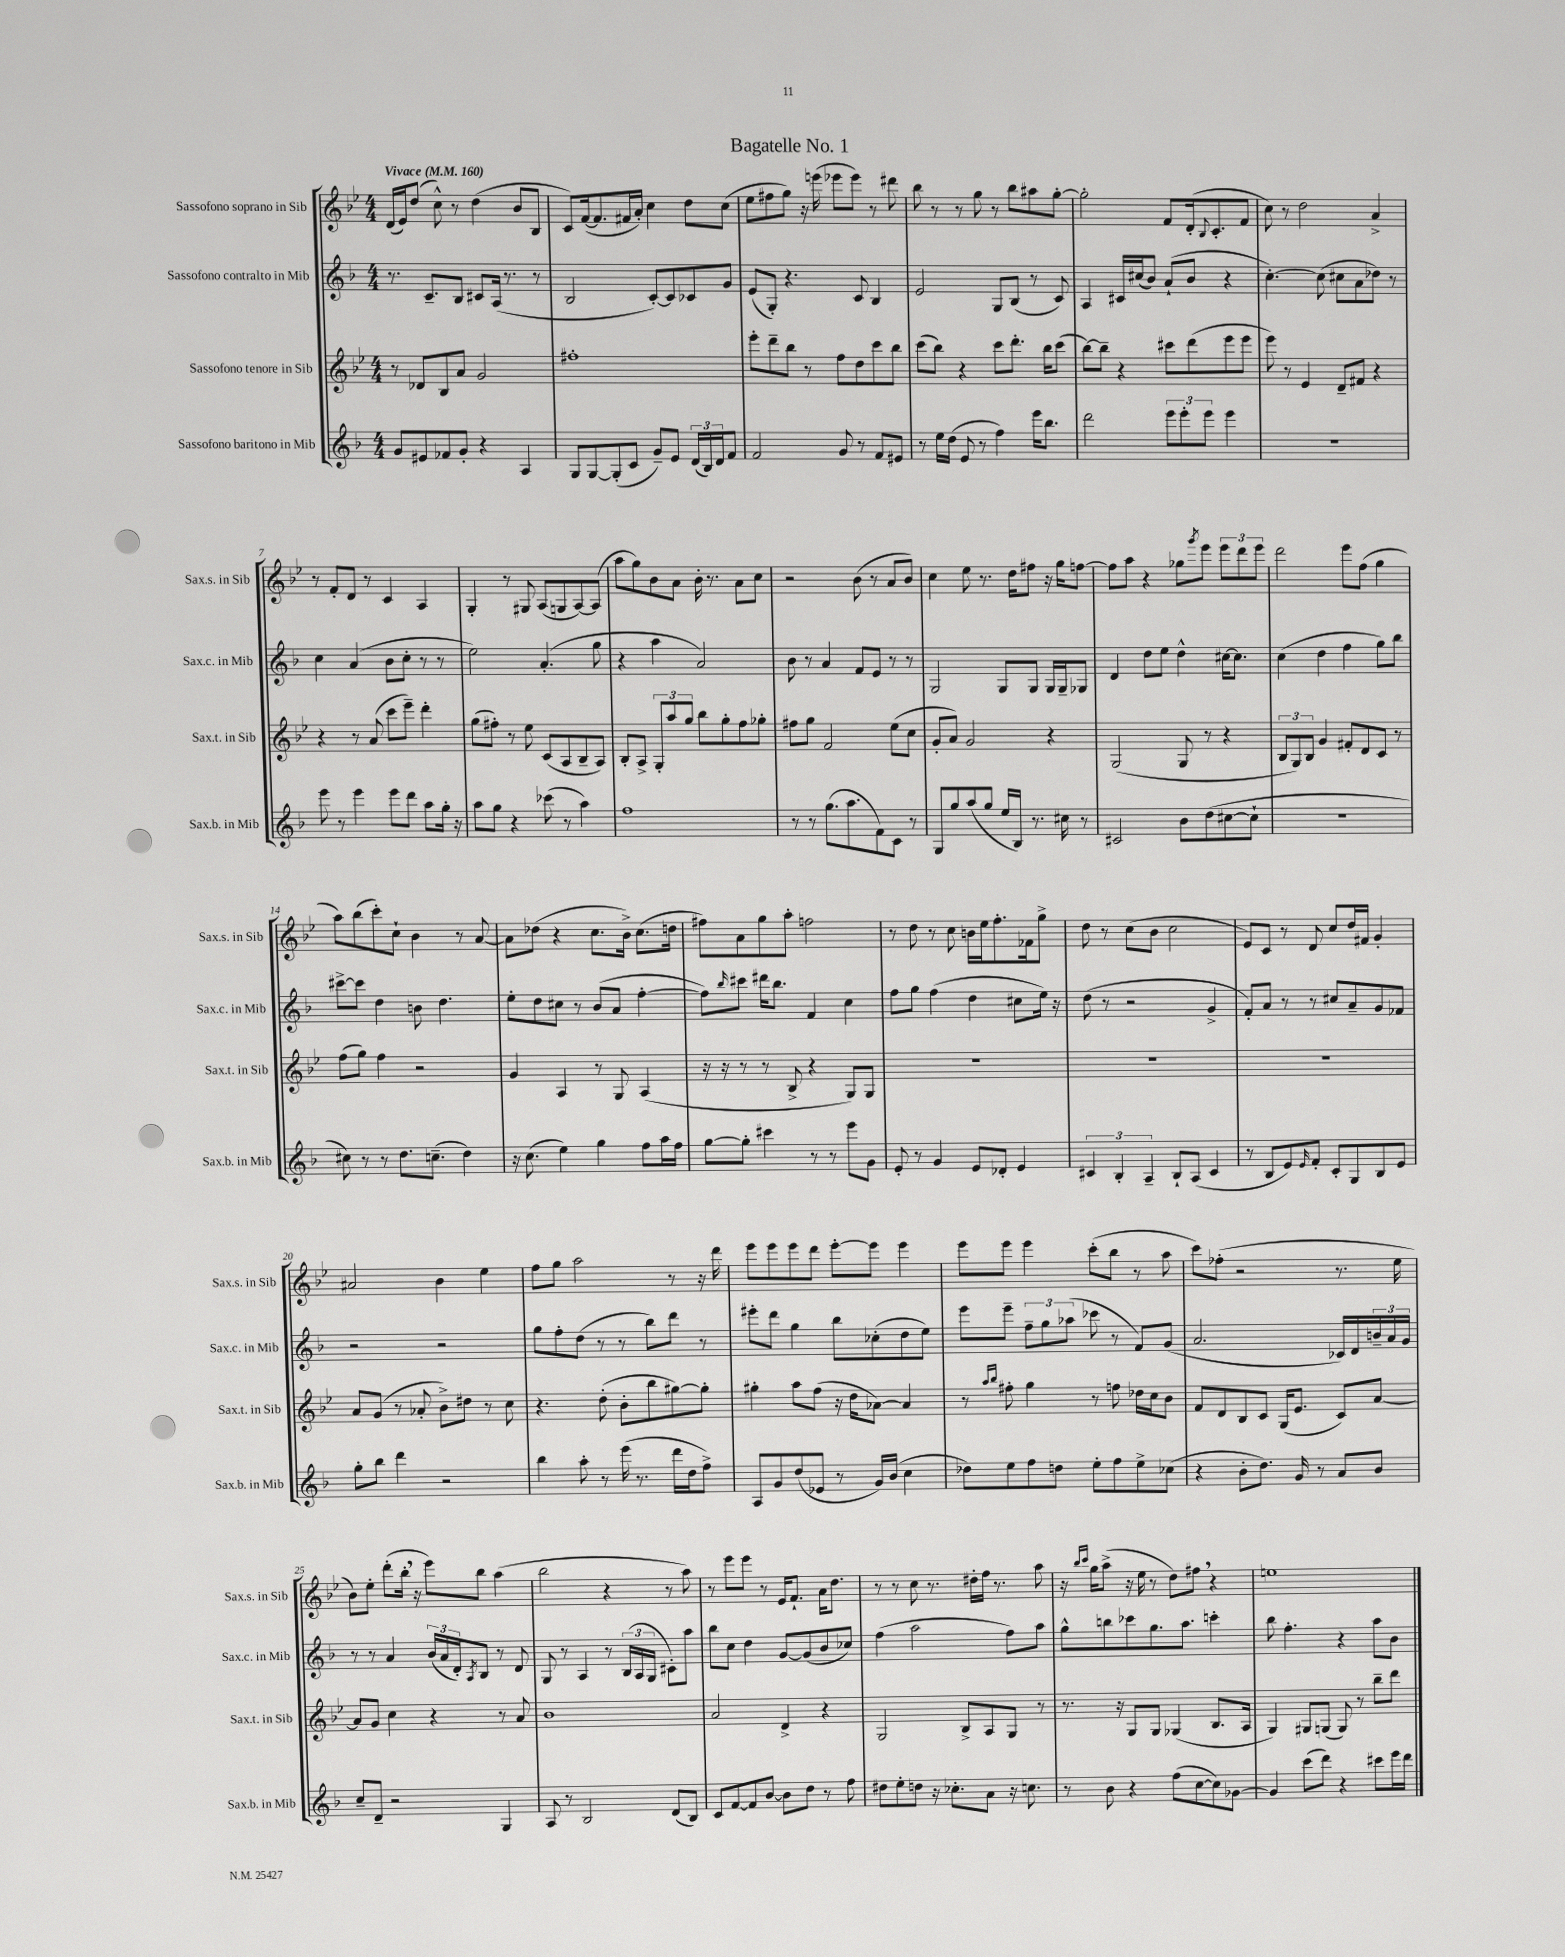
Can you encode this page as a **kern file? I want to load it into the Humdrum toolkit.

**kern	**kern	**kern	**kern
*staff4	*staff3	*staff2	*staff1
*clefG2	*clefG2	*clefG2	*clefG2
*k[b-]	*k[b-e-]	*k[b-]	*k[b-e-]
*M4/4	*M4/4	*M4/4	*M4/4
*MM160	*MM160	*MM160	*MM160
8g	8r	8.r	(16d
.	.	.	16e-)
8e#	8d-	.	(8dd
.	.	8.c~	.
8f-	8B-	.	8cc^^)
8g'	8a	8B-	8r
4r	2g	8c#	(4dd
.	.	(16A	.
.	.	8.r	.
4A	.	.	8b-
.	.	8r	8B-
=	=	=	=
8G	1ff#'	2B-	8c)
[8G	.	.	([16f
.	.	.	8.f]
(8G']	.	.	.
8c	.	.	16f#
.	.	.	16a')
8g~)	.	[8c')	4cc
8e	.	8c]	.
(24d	.	8c-	8dd
24B-)	.	.	.
24d	.	.	.
8f	.	8g	(8cc
=	=	=	=
2f	8eee-'	(8e	8ee-
.	8ddd~	8G')	8ff#
.	8bb-	4.r	8gg)
.	8r	.	16r
.	.	.	(16eee
8g	8ff	.	8eee-
8r	8dd	8c	8eee-)
8f	8ccc	4B-	8r
8e#	8bb-	.	8ddd#
=	=	=	=
8r	(8ccc	2e	8bb-
16ee	8bb-)	.	8r
(16dd	.	.	.
8e	4r	.	8r
8r	.	.	8gg
4ff)	8ccc	8G	8r
.	8.ddd'	(8B-	8bb-
16eee	.	8r	8aa#
8.bb-	16bb-	.	.
.	(8ccc	8c)	[8gg'
=	=	=	=
2ddd	[8bb-)	4A	2gg']
.	8bb-~]	.	.
.	4r	16c#	.
.	.	(16cc#	.
.	.	8b-)	.
12eee	8ccc#	(8a`	8f
12eee'	.	.	.
.	(8ddd	8b-	(16d'
12eee	.	.	.
.	.	.	8qqB-
.	.	.	8.c'
4eee	8eee-	4r	.
.	8eee-	.	8f
=	=	=	=
1r	8eee-)	[4.cc')	8cc)
.	8r	.	8r
.	4e-	.	2dd
.	.	(8cc]	.
.	8d~	8cc#	.
.	8f#	8a	.
.	4r	8dd-)	4a^
.	.	8r	.
=	=	=	=
8eee	4r	4cc	8r
8r	.	.	8f'
4eee	8r	(4a	8d
.	(8a	.	8r
8eee	8ccc	8b-	4c
8ddd	8eee-~)	8cc'	.
8aa	4ddd'	8r	4A
16gg'	.	8r	.
16r	.	.	.
=	=	=	=
8aa	(8gg	2ee)	4G'
8gg	8ff#')	.	.
4r	8r	.	8r
.	8ee-	.	8G#
(8ccc-	(8c	(4.a'	(8A
8r	8A	.	8G
4aa)	8B-~	.	[8A)
.	8A)	8gg	(8A]
=	=	=	=
1ff	8B-'	4r	8aa
.	8A^	.	8gg)
.	12G'	4aa	8b-
.	12aa	.	.
.	.	.	8a
.	12gg	.	.
.	8bb-	2a)	16b-'
.	.	.	8.r
.	8gg'	.	.
.	8ff	.	8a
.	8gg-'	.	8cc
=	=	=	=
8r	8ff#	8b-	2r
8r	8gg	8r	.
(8.gg	2f	4a	.
8.aa	.	.	.
.	.	8f	(8b-
8f)	.	8e	8r
8c	(8ee-	8r	8a
8r	8cc	8r	8b-)
=	=	=	=
8G	8g'	2G	4cc
8gg	8a)	.	.
(8aa	2g	.	8ee-
8gg	.	.	8.r
16ee	.	8G	.
16B-)	.	.	16dd
8.r	.	8G	8ff#
.	4r	16G	16r
16cc#	.	16G~	16gg
8r	.	8G-	[8ff
=	=	=	=
2c#	(2G	4d	8ff]
.	.	.	8aa
.	.	8dd	4r
.	.	8ee	.
8b-	8G	4dd^^	8gg-
.	.	.	8qggg
(8dd	8r	.	8eee-
[8cc#	4r	[16cc#	12eee-
.	.	8.cc#]	.
.	.	.	12ddd
8cc#`]	.	.	.
.	.	.	12eee-
=	=	=	=
1r	12B-	(4cc	2ddd
.	12G)	.	.
.	12B-	.	.
.	4g	4dd	.
.	8f#'	4ff	8eee-
.	8d	.	(8ff
.	8c	8gg)	4gg
.	8r	8bb-	.
=	=	=	=
8cc#)	(8ff	[8ccc#^	8aa)
8r	8gg)	8ccc#]	(8bb-
8r	4ff	4dd	8ccc')
8.dd	.	.	8cc`
.	2r	8b	4b-
(8.cc~	.	.	.
.	.	4.dd	.
4dd)	.	.	8r
.	.	.	[8a
=	=	=	=
16r	4g	8ee'	8a]
(8.cc	.	.	.
.	.	8dd	(8dd-
4ee)	4A	8cc#	4r
.	.	8r	.
4gg	8r	(8b-	8.cc
.	8G	8a	.
.	.	.	16b-^)
8ff	(4A	[4ff'	(8.cc
16aa	.	.	.
16ff	.	.	16dd
=	=	=	=
[8gg	16r	8ff])	8ff#)
.	16r	.	.
.	.	16qqbb-	.
8gg']	8r	8ccc#	8a
4ccc#	8r	16ddd#	8gg
.	.	8.bb-	.
.	8B-^	.	8aa'
8r	4r	4f	2ff
8r	.	.	.
8eee	8G)	4cc	.
8g	8G	.	.
=	=	=	=
8e'	1r	8ff	8r
8r	.	8gg	8dd
4g	.	(4ff	8r
.	.	.	8cc
8e	.	4dd	16b
.	.	.	16ee-
8d-'	.	.	8.ff'
4e	.	8cc#	.
.	.	.	16f-
.	.	16ee)	8gg^
.	.	16r	.
=	=	=	=
6c#	1r	(8dd	8dd
.	.	8r	8r
6B-'	.	.	.
.	.	2r	(8cc
6A~	.	.	.
.	.	.	8b-
8B-`	.	.	2cc
(8A	.	.	.
4c#	.	4g^	.
=	=	=	=
8r	1r	8f')	8e-)
8B-	.	8a	8c
8e)	.	8r	8r
16qqe	.	.	.
8f'	.	8r	8d
8c'	.	8cc#	8cc
8G	.	8a~	16dd
.	.	.	16f#
8B-	.	8g	4g'
8e	.	8f-	.
=	=	=	=
8gg'	8a	2r	2a#
8bb-	(8g	.	.
4ddd	8r	.	.
.	8a-'	.	.
2r	8b-^)	2r	4b-
.	8dd#	.	.
.	8r	.	4ee-
.	8cc	.	.
=	=	=	=
4bb-	4.r	8gg	8ff
.	.	8ff'	8gg
8aa'	.	(8dd	2aa
8r	(8dd'	8r	.
(16eee	8b-'	8r	.
8.r	.	.	.
.	8bb-	8bb-)	.
16ddd	[8gg#)	8ddd	8r
16dd	.	.	.
8ff^)	8gg#']	8r	16r
.	.	.	16ddd
=	=	=	=
8A	4gg#'	8eee#'	8eee-
8g	.	8ddd	8eee-
(8dd	8aa	4gg	8eee-
8e-	(8ff	.	8ddd
8r	16r	8bb-	[8eee-'
.	16dd	.	.
16g)	[8a-)	(8cc-'	8eee-]
(16b-	.	.	.
4cc	4a-]	8dd	4eee-
.	.	8ee)	.
=	=	=	=
8dd-)	8r	8eee	8eee-
.	16qqaa	.	.
.	16qqbb-	.	.
8ee	8ff#'	8eee~	8eee-
8ff	4gg	12ff~	4eee-
.	.	12gg	.
8dd	.	.	.
.	.	(12aa-	.
8ee'	8r	8ccc-	(8ccc'
8ff	8ff	8r	8bb-
8ee^	16dd-	8f)	8r
.	16cc	.	.
(8cc-	8b-	(8g	8aa
=	=	=	=
4r	8f	2.a	8ccc)
.	8d	.	(8ff-'
8b-'	8B-	.	2r
8.dd)	8c	.	.
.	(16G	.	.
16g	8.e-	.	.
8r	.	.	.
8a	8c)	16c-)	8.r
.	.	16d	.
8b-	[8a	24b~	.
.	.	24a	.
.	.	.	16ee-
.	.	24g	.
=	=	=	=
8cc~	8a]	8r	8b-)
8d~	8g	8r	8ee-'
2r	4cc	4a	(8ddd'
.	.	.	16bb-'
.	.	.	16r
.	4r	(24b-	8eee-)
.	.	24a	.
.	.	24d')	.
.	.	8qA	.
.	.	8B-	8bb-
4G	8r	8r	(4aa
.	8a	8d	.
=	=	=	=
8A	1b-	8G	2bb-
8r	.	8r	.
2B-	.	4A	.
.	.	8r	4r
.	.	(24B-	.
.	.	24A	.
.	.	24G	.
(8d	.	8c#')	8r
8B-)	.	8aa	8aa)
=	=	=	=
8c	2a	8bb-	8r
[8f	.	8cc	8eee-
8f]	.	4dd	8eee-
[8b-	.	.	8r
8b-]	4d^	[8g	16e-
.	.	.	8.f`
8dd	.	(8g]	.
8r	4r	8b-	16a
.	.	.	8.dd
8ff	.	8cc-)	.
=	=	=	=
8dd#	2G	(4ff	8r
8ee'	.	.	8r
8dd	.	2aa	8cc
16r	.	.	8.r
8.cc-'	.	.	.
.	8B-^	.	.
.	.	.	16dd#'
8a	8A	.	16ff
.	.	.	8.r
16r	8G	8ff)	.
8.cc	.	.	.
.	8r	8aa	8aa
=	=	=	=
8r	8.r	8gg^^	16r
.	.	.	16qqbb-
.	.	.	16qqccc
.	.	.	16gg
8b-	.	8bb	(8aa^
.	16r	.	.
4r	8G	8ccc-	16r
.	.	.	16ee-
.	8G	8.gg	8r
(8ff	(4G-	.	8dd)
.	.	8.aa	.
[8cc	.	.	8ff#
8cc])	8.B-	4ccc'	4r
[8g-	.	.	.
.	16A	.	.
=	=	=	=
4g-]	4G)	8bb-	1ee
.	.	4.ff'	.
(8ccc	8G#	.	.
8ddd)	(8G	.	.
4r	8G)	4r	.
.	8r	.	.
8ccc#	8bb-~	8aa	.
16eee	8ddd	8b-	.
16ddd	.	.	.
==	==	==	==
*-	*-	*-	*-
